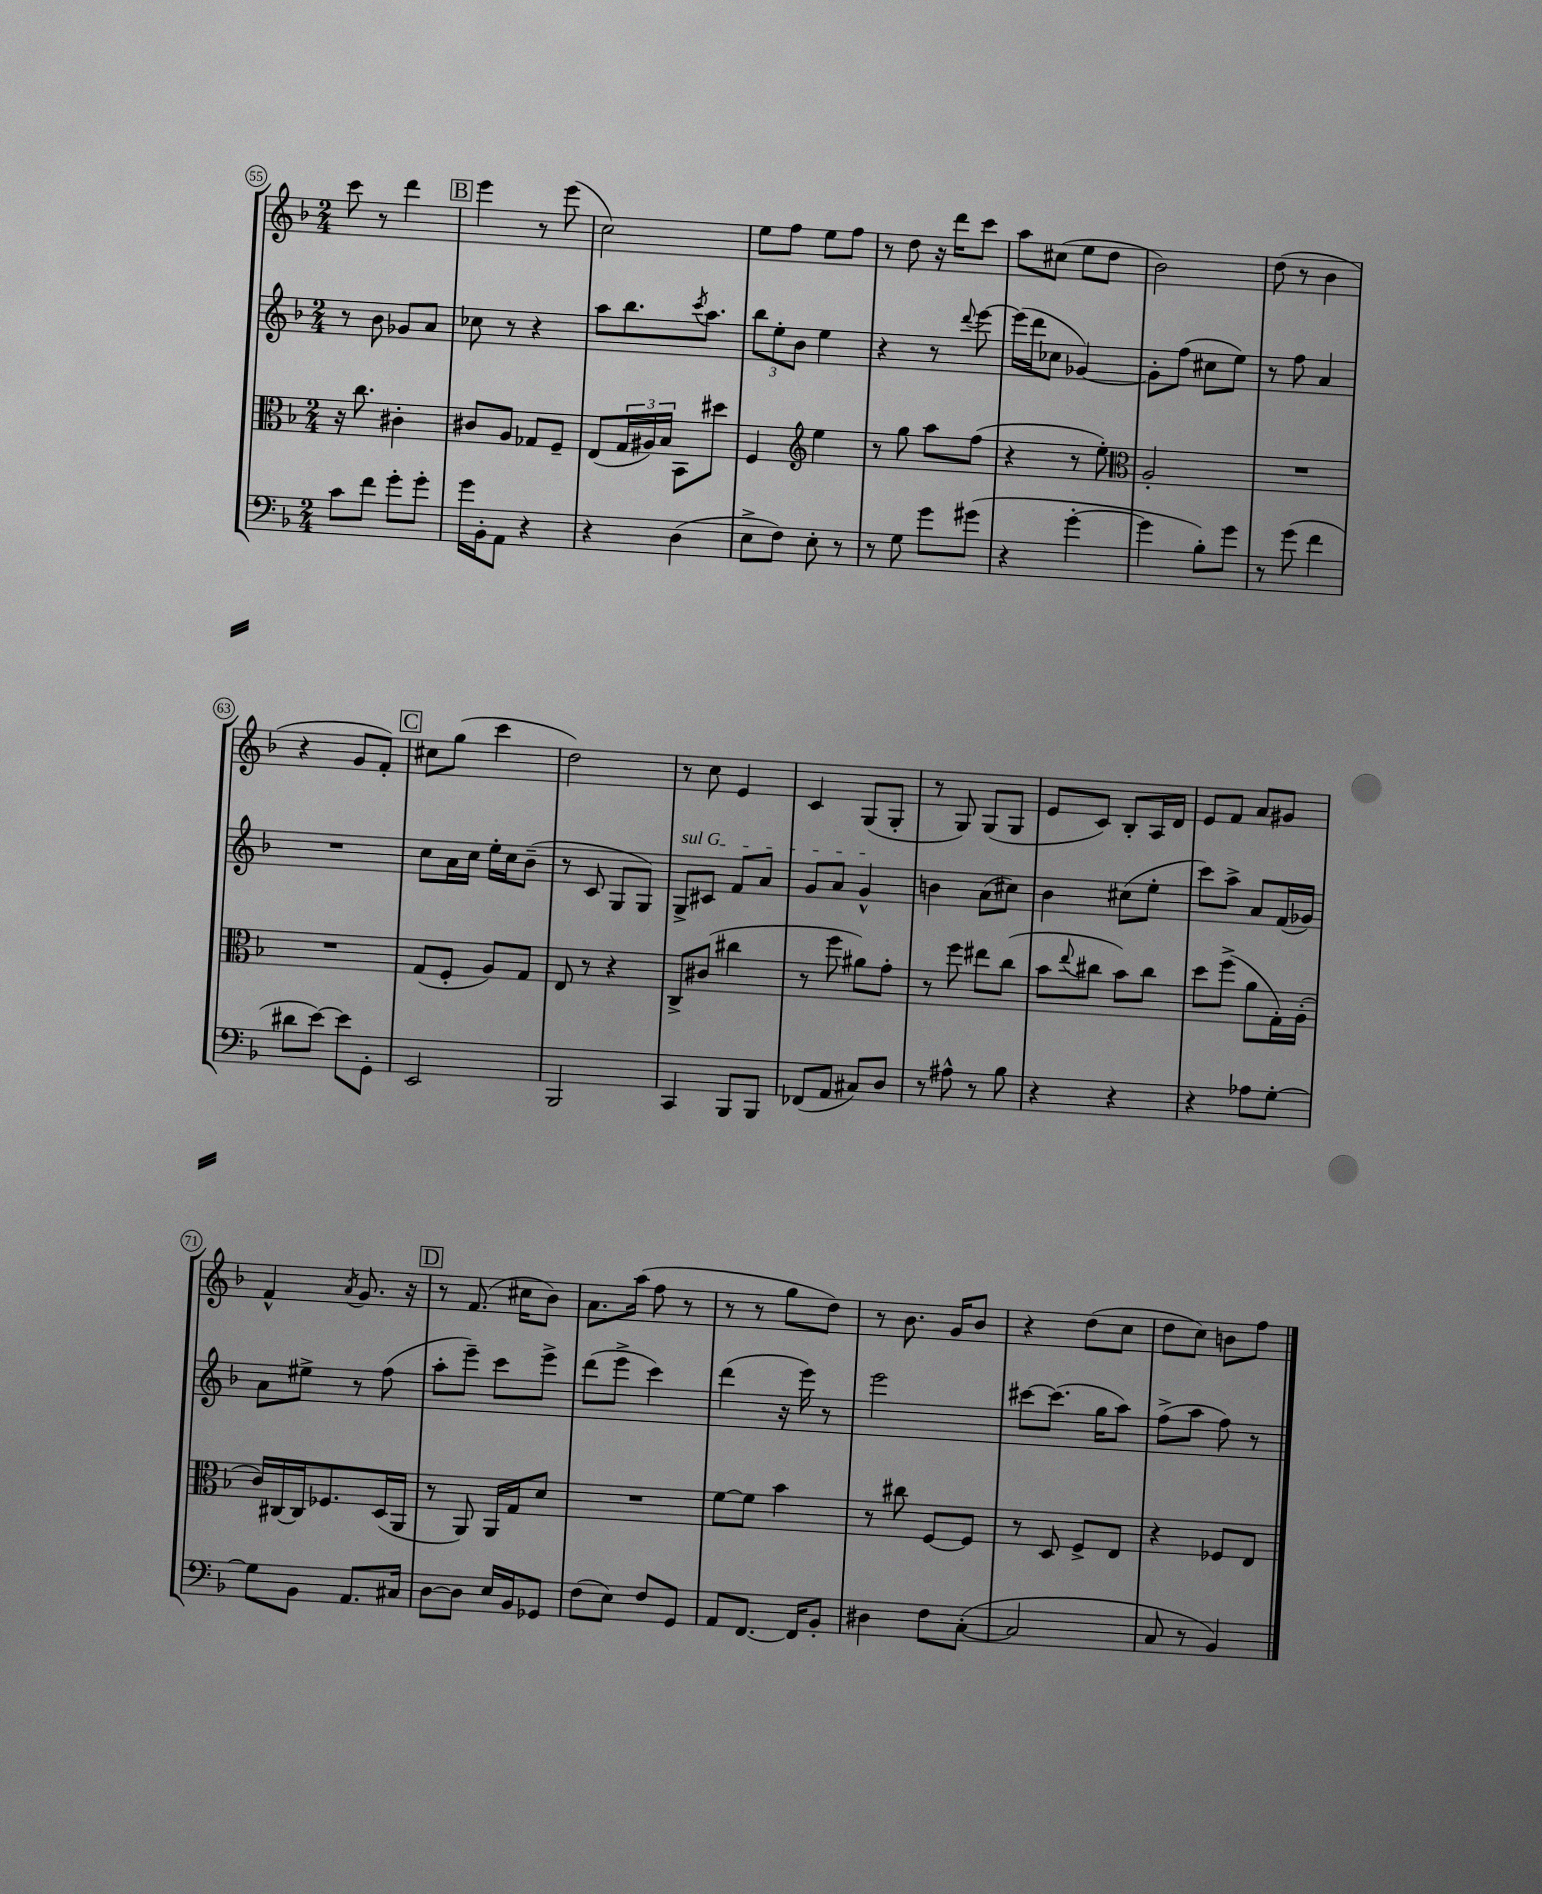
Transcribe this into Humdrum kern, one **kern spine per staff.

**kern	**kern	**kern	**kern
*part4	*part3	*part2	*part1
*staff4	*staff3	*staff2	*staff1
*clefF4	*clefC3	*clefG2	*clefG2
*k[b-]	*k[b-]	*k[b-]	*k[b-]
*M2/4	*M2/4	*M2/4	*M2/4
=55	=55	=55	=55
8c\L	16r	8r	8ccc\
.	8.cc\	.	.
8f\J	.	8b-\	8r
8g'\L	4c#X'\	8g-X/L	4ddd\
8g'\J	.	8a/J	.
!!LO:REH:place=s1:t=B
=56	=56	=56	=56
16g\LL	8c#X/L	8cc-X\	4eee\
16BB-'\J	.	.	.
8AA\J	8A/J	8r	.
4r	8G-X/L	4r	8r
.	8F~/J	.	(8eee\
=57	=57	=57	=57
4r	(8E/L	8aa\L	2cc\)
.	24G/L	8.bb-\	.
.	24A#X/)	.	.
.	24B-/JJ	.	.
(4D\	8BB-\L	.	.
.	.	8qccc/	.
.	.	8.aa\J	.
.	8dd#X\J	.	.
=58	=58	=58	=58
8E^\L	4F/	12bb-\L	8ee\L
.	.	12ee'\	.
8F\J)	.	.	8ff\J
.	.	12b-\J	.
*	*clefG2	*	*
8E'\	4ee\	4ee\	8ee\L
8r	.	.	8ff\J
=59	=59	=59	=59
8r	8r	4r	8r
8G\	8gg\	.	8dd\
8g\L	8aa\L	8r	16r
.	.	.	16ddd\KL
.	.	8qqddd/	.
(8g#X\J	(8ff\J	[8eee\	8ccc\J
=60	=60	=60	=60
4r	4r	(16eee\LL]	8aa\L
.	.	16ddd\J	.
.	.	8cc-X\J	(8cc#X\J
[4g'\	8r	[4g-X/)	8ee\L
.	8ee'\)	.	8dd\J
=61	=61	=61	=61
*	*clefC3	*	*
4g\]	2A'/	8g-'\L]	2b-\)
.	.	(8ff\J	.
8B-'\L)	.	8cc#X\L	.
8g\J	.	8ee\J)	.
=62	=62	=62	=62
8r	2r	8r	(8dd\
(8g\	.	8ff\	8r
4f\	.	4a/	4b-\
!!LO:LB:g=z
=63	=63	=63	=63
8d#X\L	2r	2r	4r
[8e\J)	.	.	.
8e\L]	.	.	8g/L
8GG'\J	.	.	8f'/J)
!!LO:REH:place=s1:t=C
=64	=64	=64	=64
2EE/	(8G/L	8cc\L	8cc#X\L
.	8F'/J	16a\L	(8gg\J
.	.	16cc\JJ	.
.	8A/L)	16ee'\LL	4ccc\
.	.	16cc\J	.
.	8G/J	(8b-~\J	.
=65	=65	=65	=65
2BBB-/	8E/	8r	2dd\)
.	8r	8c/	.
.	4r	8G/L	.
.	.	8G/J)	.
=66	=66	=66	=66
!	!	!LO:TX:a:i:t=sul G	!
4CC/	8C^/L	8G^/L	8r
.	(8c#X/J	8c#X/J	8cc\
8BBB-/L	4cc#X\	8f/L	4e/
8BBB-/J	.	8a/J	.
=67	=67	=67	=67
(8FF-X/L	8r	8g/L	4c/
8AA/J	8ff\	8a/J	.
8C#X/L)	8a#X\L)	4g^^/	(8G/L
8D/J	8g'\J	.	8G'/J
=68	=68	=68	=68
8r	8r	4bn\	8r
8A#X^^\	8ff\	.	8G/)
8r	8ee#X\L	(8a\L	(8G/L
8B-\	(8cc\J	8cc#X\J)	8G/J
=69	=69	=69	=69
4r	8b-\L	4b-\	8e/L
.	8qqee/	.	.
.	8cc#X\J	.	8c/J)
4r	8b-\L)	(8cc#X\L	8B-'/L
.	8cc#\J	8ee'\J	16A/L
.	.	.	16d/JJ
=70	=70	=70	=70
4r	8dd\L	8ccc\L)	8e/L
.	(8ff^\J	8aa^\J	8f/J
8A-X\L	8a\L	8a/L	8a/L
[8G'\J	16G'\L)	(16f/L	8g#X/J
.	(16A'\JJ	16g-X/JJ)	.
!!LO:LB:g=z
=71	=71	=71	=71
8G\L]	16c/LL)	8a\L	4f^^/
.	[16C#X/	.	.
8BB-\J	16C#/J]	8ee#X^\J	.
.	8.F-X/	.	.
.	.	.	8qa/
8.AA/L	.	8r	8.g/
.	(16D/L	(8ff\	.
16C#X/Jk	16AA/JJ	.	16r
!!LO:REH:place=s1:t=D
=72	=72	=72	=72
[8D\L	8r	8aa'\L	8r
8D\J]	8AA/)	8eee~\J)	(8.f/
16E/LL	16AA/LL	8ccc\L	.
16BB-/J	16G/J	.	16cc#X\KL
8GG-X/J	8d/J	8eee^\J	8b-\J)
=73	=73	=73	=73
(8F\L	2r	(8ddd\L	8.a\L
8E\J)	.	8eee^\J	.
.	.	.	(16aa\Jk
8F/L	.	4ccc\)	8ff\
8GG/J	.	.	8r
=74	=74	=74	=74
8AA/L	[8f\L	(4ddd\	8r
[8.FF/J	8f\J]	.	8r
.	4b-\	16r	8gg\L
16FF/KL]	.	16eee\)	.
8BB-'/J	.	8r	8dd\J)
=75	=75	=75	=75
4D#X\	8r	2eee\	8r
.	8cc#X\	.	8.b-\
8F\L	[8F/L	.	.
.	.	.	16g/KL
([8C'\J	8F/J]	.	8b-/J
=76	=76	=76	=76
2C/]	8r	[8ccc#X\L	4r
.	8D/	(8.ccc#\J]	.
.	8F^/L	.	(8dd\L
.	.	16gg\KL	.
.	8E/J	8aa\J)	8cc\J
=77	=77	=77	=77
8C/	4r	(8ff^\L	8dd\L
8r	.	8aa\J	8cc\J)
4BB-/)	8F-X/L	8ff\)	8bn\L
.	8E/J	8r	8ff\J
==	==	==	==
*-	*-	*-	*-
